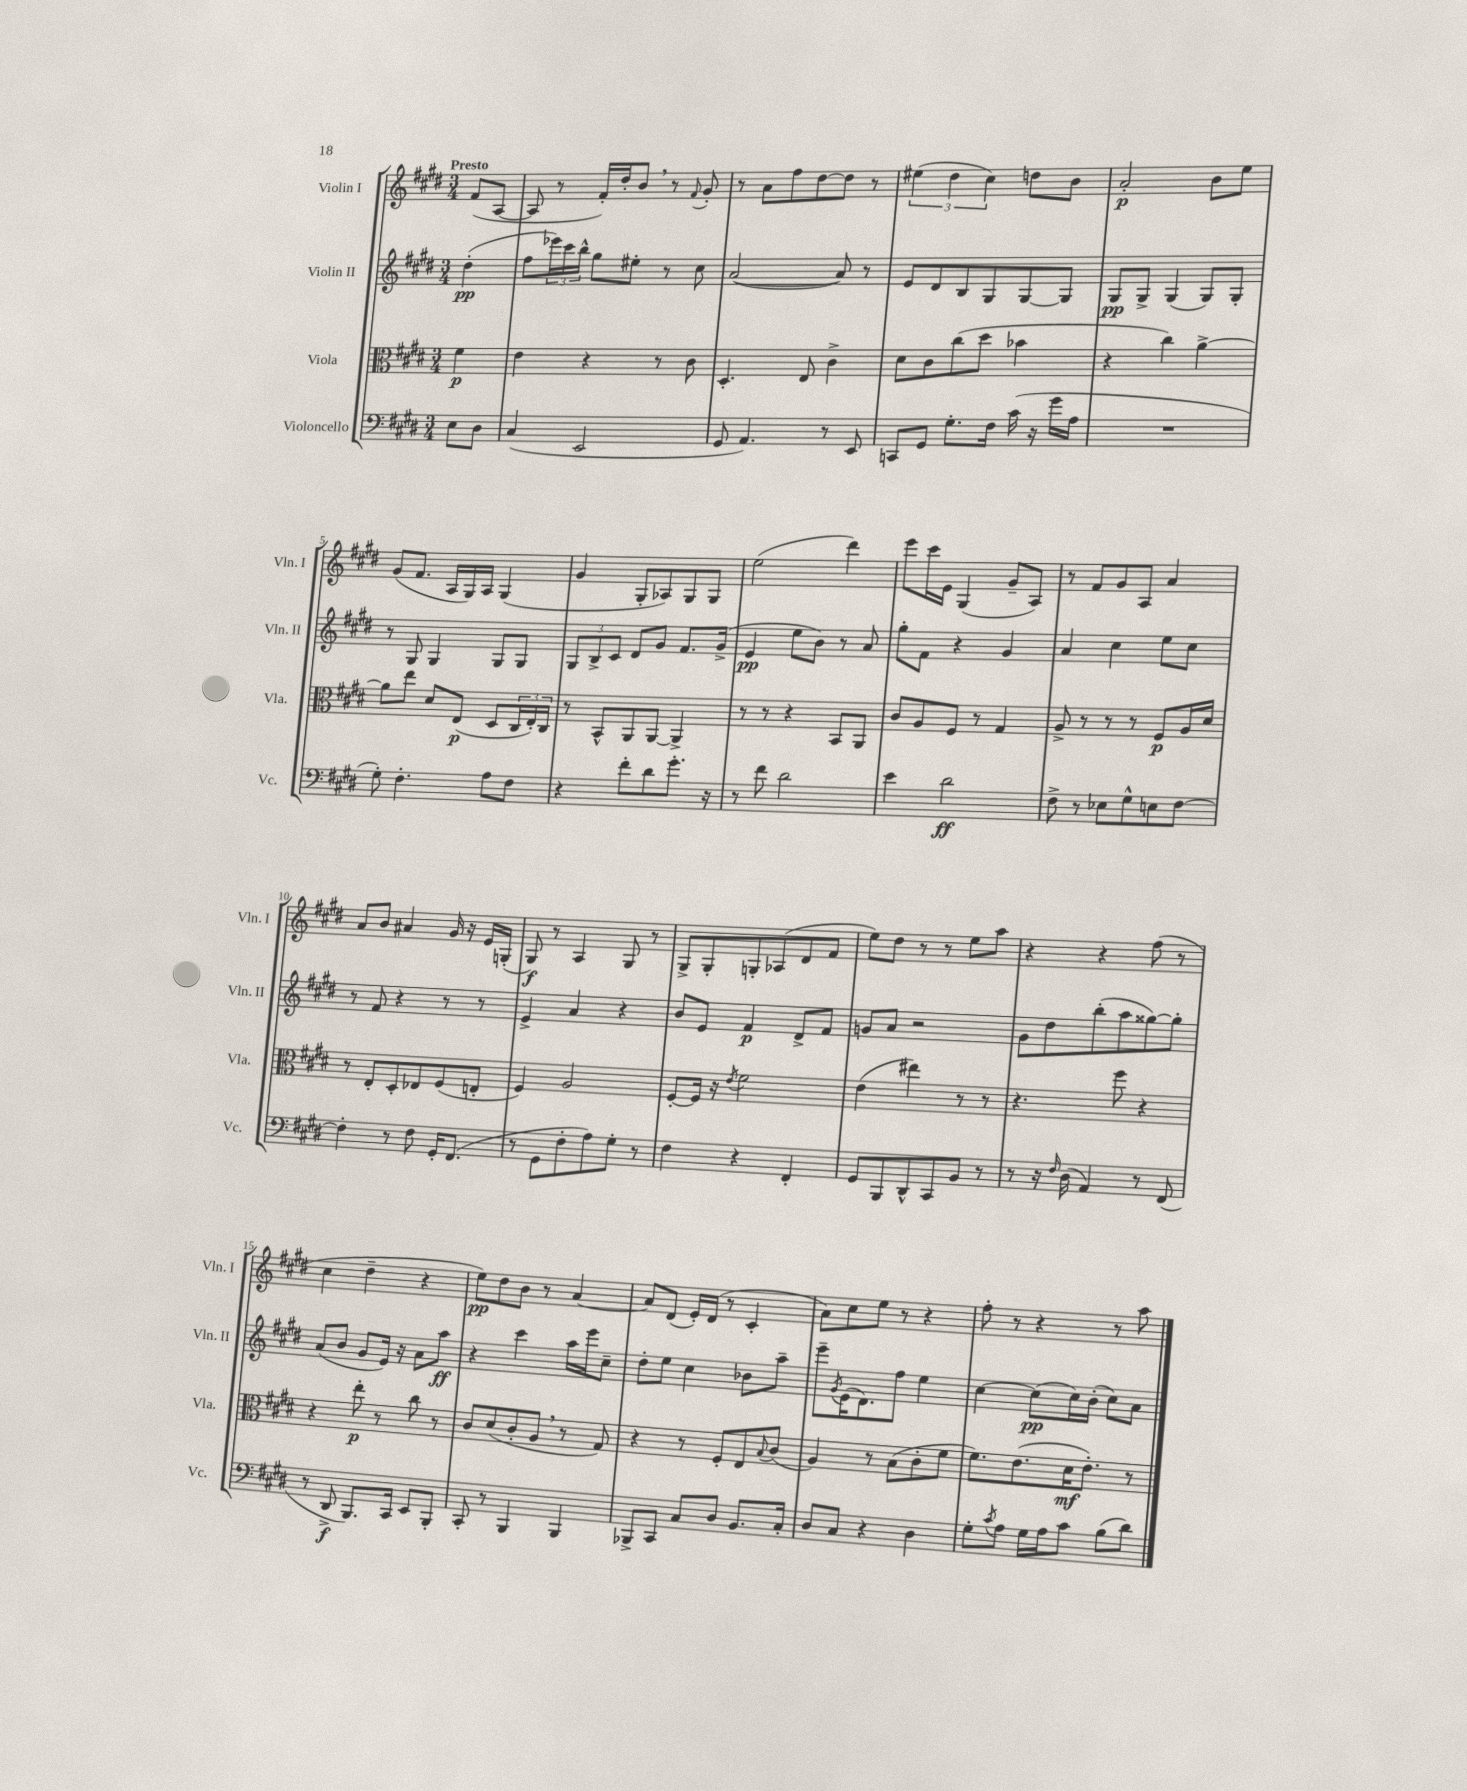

**kern	**kern	**kern	**kern
*staff4	*staff3	*staff2	*staff1
*clefF4	*clefC3	*clefG2	*clefG2
*k[f#c#g#d#]	*k[f#c#g#d#]	*k[f#c#g#d#]	*k[f#c#g#d#]
*M3/4	*M3/4	*M3/4	*M3/4
8E\L	4f#\	(4dd#'\	(8f#/L
8D#\J	.	.	[8A/J
=	=	=	=
(4C#/	4e\	8ff#\L	8A/]
.	.	24eee-\L)	8r
.	.	24ccc#\	.
.	.	24bb^^\JJ	.
2EE/	4r	8gg#\L	16f#'/LL)
.	.	.	16dd#'/J
.	.	8ee#'\J	8b/J
.	8r	8r	8r
.	.	.	8qqf#/
.	8c#\	8cc#\	8g#'/
=	=	=	=
8GG#/	4.D#'/	([2a/	8r
4.AA/)	.	.	8a\L
.	.	.	8ff#\
.	8E/	.	[8dd#\
8r	4c#^\	8a/])	8dd#\]J
8EE/	.	8r	8r
=	=	=	=
8CC/L	8d#\L	8e/L	(6ee#\
8GG#/J	8c#\	8d#/	.
.	.	.	6dd#\
8.G#'\L	(8cc#\	8B/	.
.	.	.	6cc#\)
.	8dd#\J	8G#/	.
16F#\Jk	.	.	.
(16c#\	4b-\	[8G#/	8dd\L
16r	.	.	.
16g#\LL	.	8G#/]J	8b\J
16A\JJ	.	.	.
=	=	=	=
2.r	4r	8G#/L	2a'/
.	.	8G#^/J	.
.	4cc#\)	(4G#/	.
.	[4a^\	8G#/L)	8b\L
.	.	8G#'/J	8ee\J
=	=	=	=
8G#'\)	8a\]L	8r	(8g#/L
4.F#'\	8ee\J	8G#/	8.f#/J
.	8d#/L	4G#/	.
.	.	.	16A/LL
.	(8E/J	.	16G#/)
.	.	.	16A/JJ
8A\L	8D#/L	8G#/L	(4G#/
8F#\J	24C#/L	8G#/J	.
.	24E'/)	.	.
.	24C#/JJ	.	.
=	=	=	=
4r	8r	12G#/L	4g#/
.	.	12B^/	.
.	8BB^^/L	.	.
.	.	12c#/J	.
8f#'\L	8AA/	8d#/L	8G#'/L
8d#\	[8AA/J	8g#/J	8A-/)
8.g#'\J	4AA^/]	8.f#/L	8G#/
.	.	.	8G#/J
16r	.	(16g#^/Jk	.
=	=	=	=
8r	8r	4e/	(2ee\
8f#\	8r	.	.
2d#\	4r	8ee\L	.
.	.	8b\J)	.
.	8BB/L	8r	4ddd#\)
.	8AA/J	8a/	.
=	=	=	=
4e\	8c#/L	8gg#'\L	8eee\L
.	8A/	8f#\J	16ccc#\L
.	.	.	16e\JJ
2d#\	8F#/J	4r	(4G#/
.	8r	.	.
.	4G#/	4g#/	8g#~/L
.	.	.	8A/J)
=	=	=	=
8F#^\	8A^/	4a/	8r
8r	8r	.	8f#/L
8E-\L	8r	4cc#\	8g#/
8G#^^\	8r	.	8A/J
8E\	8F#/L	8ee\L	4a/
[8F#\J	16A/L	8cc#\J	.
.	16d#/JJ	.	.
=	=	=	=
4F#'\]	8r	8r	8a/L
.	8E'/L	8f#/	8b/J
8r	8D#'/	4r	4a#/
8F#\	8E-/	.	.
16GG#'/LK	(8F#/	8r	16g#/
(8.FF#/J	.	.	16r
.	8E'/J	8r	16e/LL
.	.	.	(16G'/JJ
=	=	=	=
8r	4F#/)	4e^/	8G#/)
8GG#\L	.	.	8r
8F#'\	2A/	4a/	4A/
8A\)	.	.	.
8G#'\J	.	4r	8G#/
8r	.	.	8r
=	=	=	=
4F#\	[8F#'/L	8b/L	8G#^/L
.	16F#/]Jk	8e/J	8G#'/
.	16r	.	.
.	8qe/	.	.
4r	2f#\	4f#/	8G'/
.	.	.	(8A-/
4FF#'/	.	8d#^/L	8d#/
.	.	8f#/J	8f#/J
=	=	=	=
8GG#/L	(4e\	8g/L	8ee\L)
8BBB/	.	8a/J	8dd#\J
8DD#^^/	4ee#\)	2r	8r
8CC#/	.	.	8r
8BB/J	8r	.	8ee\L
8r	8r	.	8aa\J
=	=	=	=
8r	4.r	8g#\L	4r
16r	.	8dd#\	.
16qqF#/	.	.	.
(16D#\	.	.	.
4AA/)	.	(8bb'\	4r
.	8ff#\	8aa\	.
8r	4r	[8gg##\)	(8ff#\
(8FF#/	.	8gg##'\]J	8r
=	=	=	=
8r	4r	(8a/L	4cc#\
8DD#^/	.	8b/J	.
8.BBB/L)	8ee'\	8g#/L	4dd#~\
.	8r	16e/Jk)	.
16CC#/Jk	.	16r	.
8EE/L	8cc#\	8a\L	4r
8BBB'/J	8r	8aa\J	.
=	=	=	=
8CC#'/	8c#/L	4r	8ee\L)
8r	(8d#/	.	8dd#\
4BBB/	8c#'/	4ccc#\	8b\J
.	8A/J	.	8r
4BBB/	8r	16aa\LL	[4a/
.	.	16eee\J	.
.	8G#/)	8cc#~\J	.
=	=	=	=
8BBB-^/L	4r	8dd#'\L	8a/]L
8CC#/J	.	8ee\J	(8d#/J
8C#/L	8r	4cc#\	16e'/LL)
.	.	.	(16d#/JJ
8D#/J	8F#'/L	.	8r
8.BB/L	8E/	8b-\L	4c#'/
.	8qqB/	.	.
.	(8c#/J	8aa~\J	.
16C#'/Jk	.	.	.
=	=	=	=
8D#/L	4A/)	8eee~\L	8a\L)
.	.	8qg#/	.
8C#/J	.	(16e\K	8cc#\
.	.	8.d#\)	.
4r	8r	.	8ee\J
.	(8B\L	8ff#\J	8r
4D#\	8c#'\	4ee\	4r
.	8f#\J	.	.
=	=	=	=
8G#'\L	8.f#\L)	[4cc#\	8ff#'\
8qc#/	.	.	.
8A\J	.	.	8r
.	(8.e\	.	.
16G#\LL	.	(8cc#\]L	4r
16A\J	.	.	.
8c#\J	16d#\K	16cc#\L)	.
.	8.e'\J)	(16b'\JJ	.
(8B\L	.	8cc#\L)	8r
8d#\J)	8r	8a\J	8aa\
==	==	==	==
*-	*-	*-	*-
